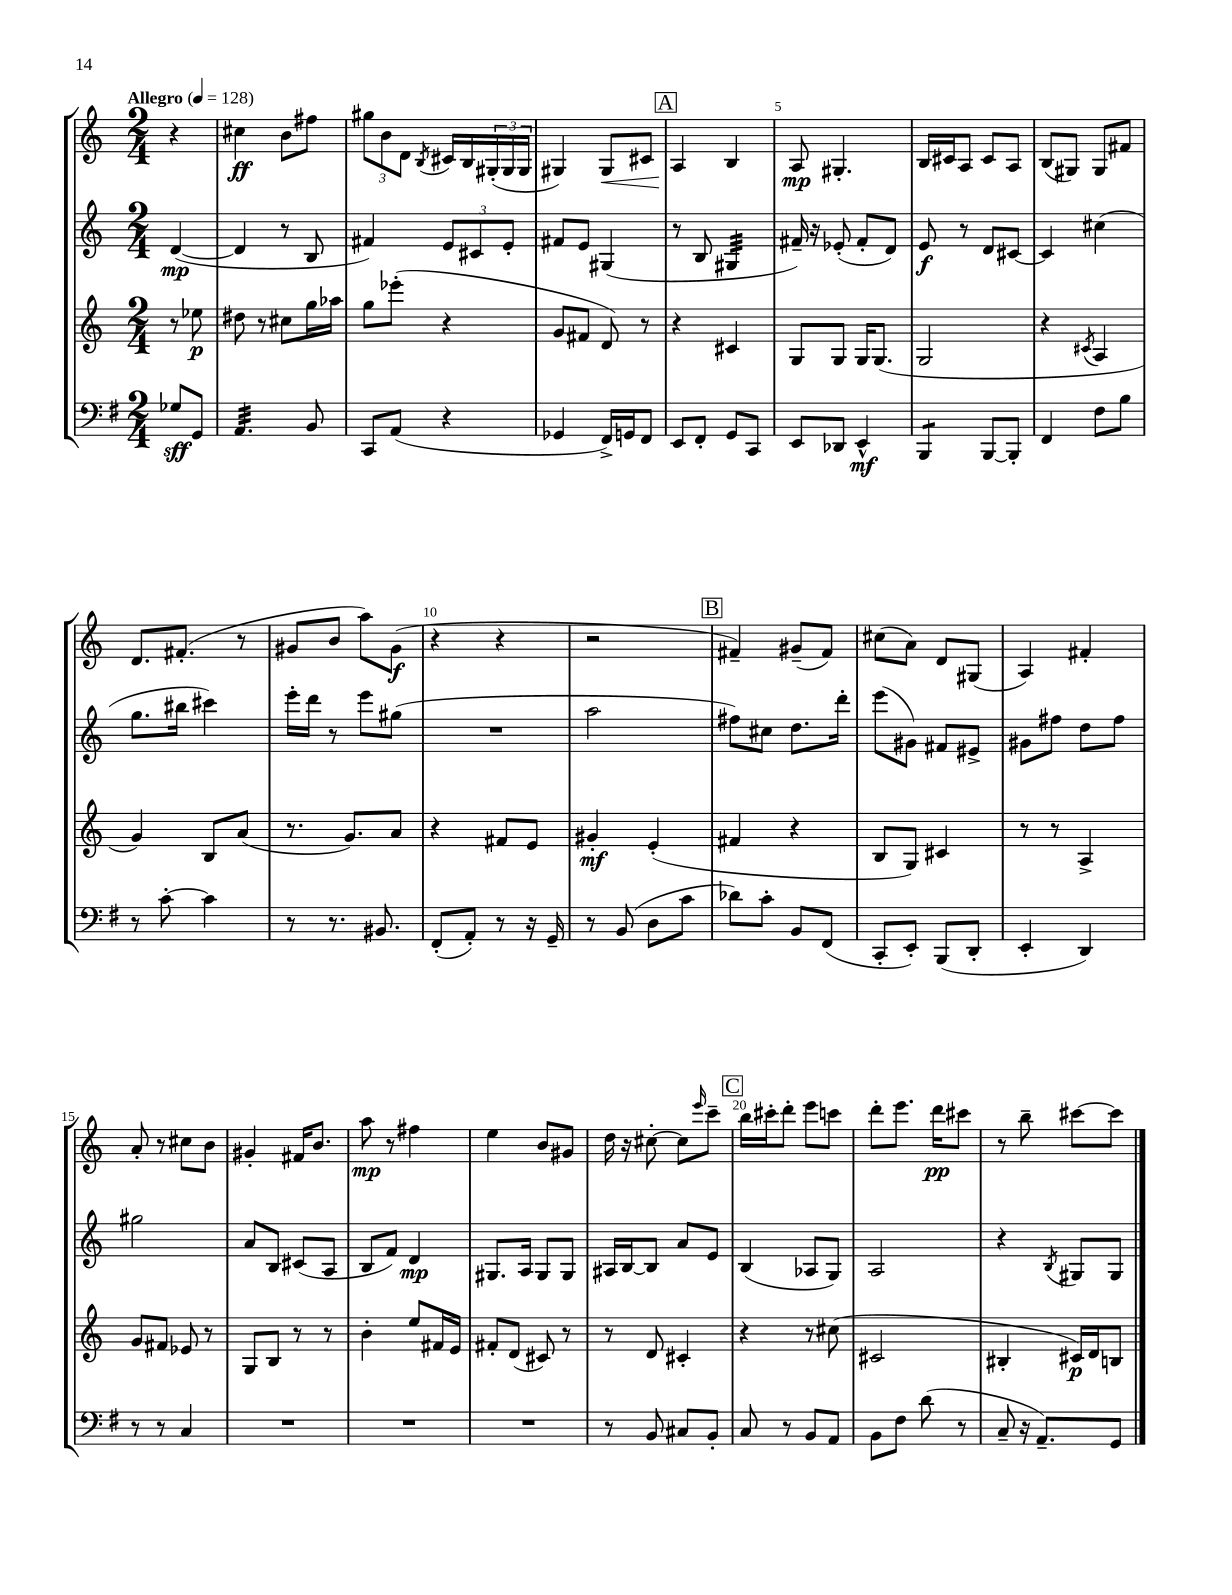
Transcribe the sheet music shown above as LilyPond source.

<<
\new StaffGroup <<
\new Staff = "s0" {
    \clef treble \key c \major \numericTimeSignature \time 2/4 \partial 4 \tempo "Allegro" 4 = 128
    r4 |
    cis''4\ff b'8 fis''8 |
    \tuplet 3/2 { gis''8 b'8 d'8 } \acciaccatura { b8 } cis'16 b16 \tuplet 3/2 { gis16-.( gis16 gis16 } |
    gis4) gis8\< cis'8 |
    \mark \markup { \box "A" } a4\! b4 |
    a8\mp gis4.-. |
    b16 cis'16 a8 cis'8 a8 |
    b8( gis8) gis8 fis'8 |
    d'8. fis'8.-.( r8 |
    gis'8 b'8 a''8) gis'8\f( |
    r4 r4 |
    r2 |
    \mark \markup { \box "B" } fis'4--) gis'8--( fis'8) |
    cis''8( a'8) d'8 gis8( |
    a4) fis'4-. |
    a'8-. r8 cis''8 b'8 |
    gis'4-. fis'16 b'8. |
    a''8\mp r8 fis''4 |
    e''4 b'8 gis'8 |
    d''16 r16 cis''8~-. cis''8 \grace { e'''16 } c'''8-- |
    \mark \markup { \box "C" } b''16 cis'''16-. d'''8-. e'''8 c'''8 |
    d'''8-. e'''8. d'''16\pp cis'''8 |
    r8 b''8-- cis'''8~ cis'''8 \bar "|." |
}
\new Staff = "s1" {
    \clef treble \key c \major \numericTimeSignature \time 2/4 \partial 4
    d'4~\mp( |
    d'4 r8 b8 |
    fis'4) \tuplet 3/2 { e'8 cis'8 e'8-. } |
    fis'8 e'8 gis4( |
    \mark \markup { \box "A" } r8 b8 gis4:32 |
    fis'16--) r16 ees'8-.( fis'8-. d'8) |
    e'8\f r8 d'8 cis'8~ |
    cis'4 cis''4( |
    g''8. bis''16 cis'''4) |
    e'''16-. d'''16 r8 e'''8 gis''8( |
    R2 |
    a''2 |
    \mark \markup { \box "B" } fis''8) cis''8 d''8. d'''16-. |
    e'''8( gis'8) fis'8 eis'8-> |
    gis'8 fis''8 d''8 fis''8 |
    gis''2 |
    a'8 b8 cis'8( a8 |
    b8 f'8) d'4\mp |
    gis8. a16 gis8 gis8 |
    ais16 b16~ b8 a'8 e'8 |
    \mark \markup { \box "C" } b4( aes8 g8) |
    a2 |
    r4 \acciaccatura { b8 } gis8 gis8 \bar "|." |
}
\new Staff = "s2" {
    \clef treble \key c \major \numericTimeSignature \time 2/4 \partial 4
    r8 ees''8\p |
    dis''8 r8 cis''8 g''16 aes''16 |
    g''8 ees'''8-.( r4 |
    g'8 fis'8 d'8) r8 |
    \mark \markup { \box "A" } r4 cis'4 |
    g8 g8 g16 g8.( |
    g2 |
    r4 \acciaccatura { cis'8 } a4 |
    g'4) b8 a'8( |
    r8. g'8.) a'8 |
    r4 fis'8 e'8 |
    gis'4-.\mf e'4-.( |
    \mark \markup { \box "B" } fis'4 r4 |
    b8 g8) cis'4 |
    r8 r8 a4-> |
    g'8 fis'8 ees'8 r8 |
    g8 b8 r8 r8 |
    b'4-. e''8 fis'16 e'16 |
    fis'8-. d'8( cis'8) r8 |
    r8 d'8 cis'4-. |
    \mark \markup { \box "C" } r4 r8 cis''8( |
    cis'2 |
    bis4-. cis'16\p) d'16 b8 \bar "|." |
}
\new Staff = "s3" {
    \clef bass \key g \major \numericTimeSignature \time 2/4 \partial 4
    ges8\sff g,8 |
    a,4.:32 b,8 |
    c,8 a,8( r4 |
    ges,4 fis,16->) g,16 fis,8 |
    \mark \markup { \box "A" } e,8 fis,8-. g,8 c,8 |
    e,8 des,8 e,4-^\mf |
    b,,4:8 b,,8~ b,,8-. |
    fis,4 fis8 b8 |
    r8 c'8~-. c'4 |
    r8 r8. bis,8. |
    fis,8-.( a,8-.) r8 r16 g,16-- |
    r8 b,8( d8 c'8 |
    \mark \markup { \box "B" } des'8) c'8-. b,8 fis,8( |
    c,8-. e,8-.) b,,8( d,8-. |
    e,4-. d,4) |
    r8 r8 c4 |
    R2 |
    R2 |
    R2 |
    r8 b,8 cis8 b,8-. |
    \mark \markup { \box "C" } c8 r8 b,8 a,8 |
    b,8 fis8 d'8( r8 |
    c8-- r16 a,8.--) g,8 \bar "|." |
}
>>
>>
\layout { \context { \Score \override BarNumber.break-visibility = ##(#f #t #t) barNumberVisibility = #(every-nth-bar-number-visible 5) } }
